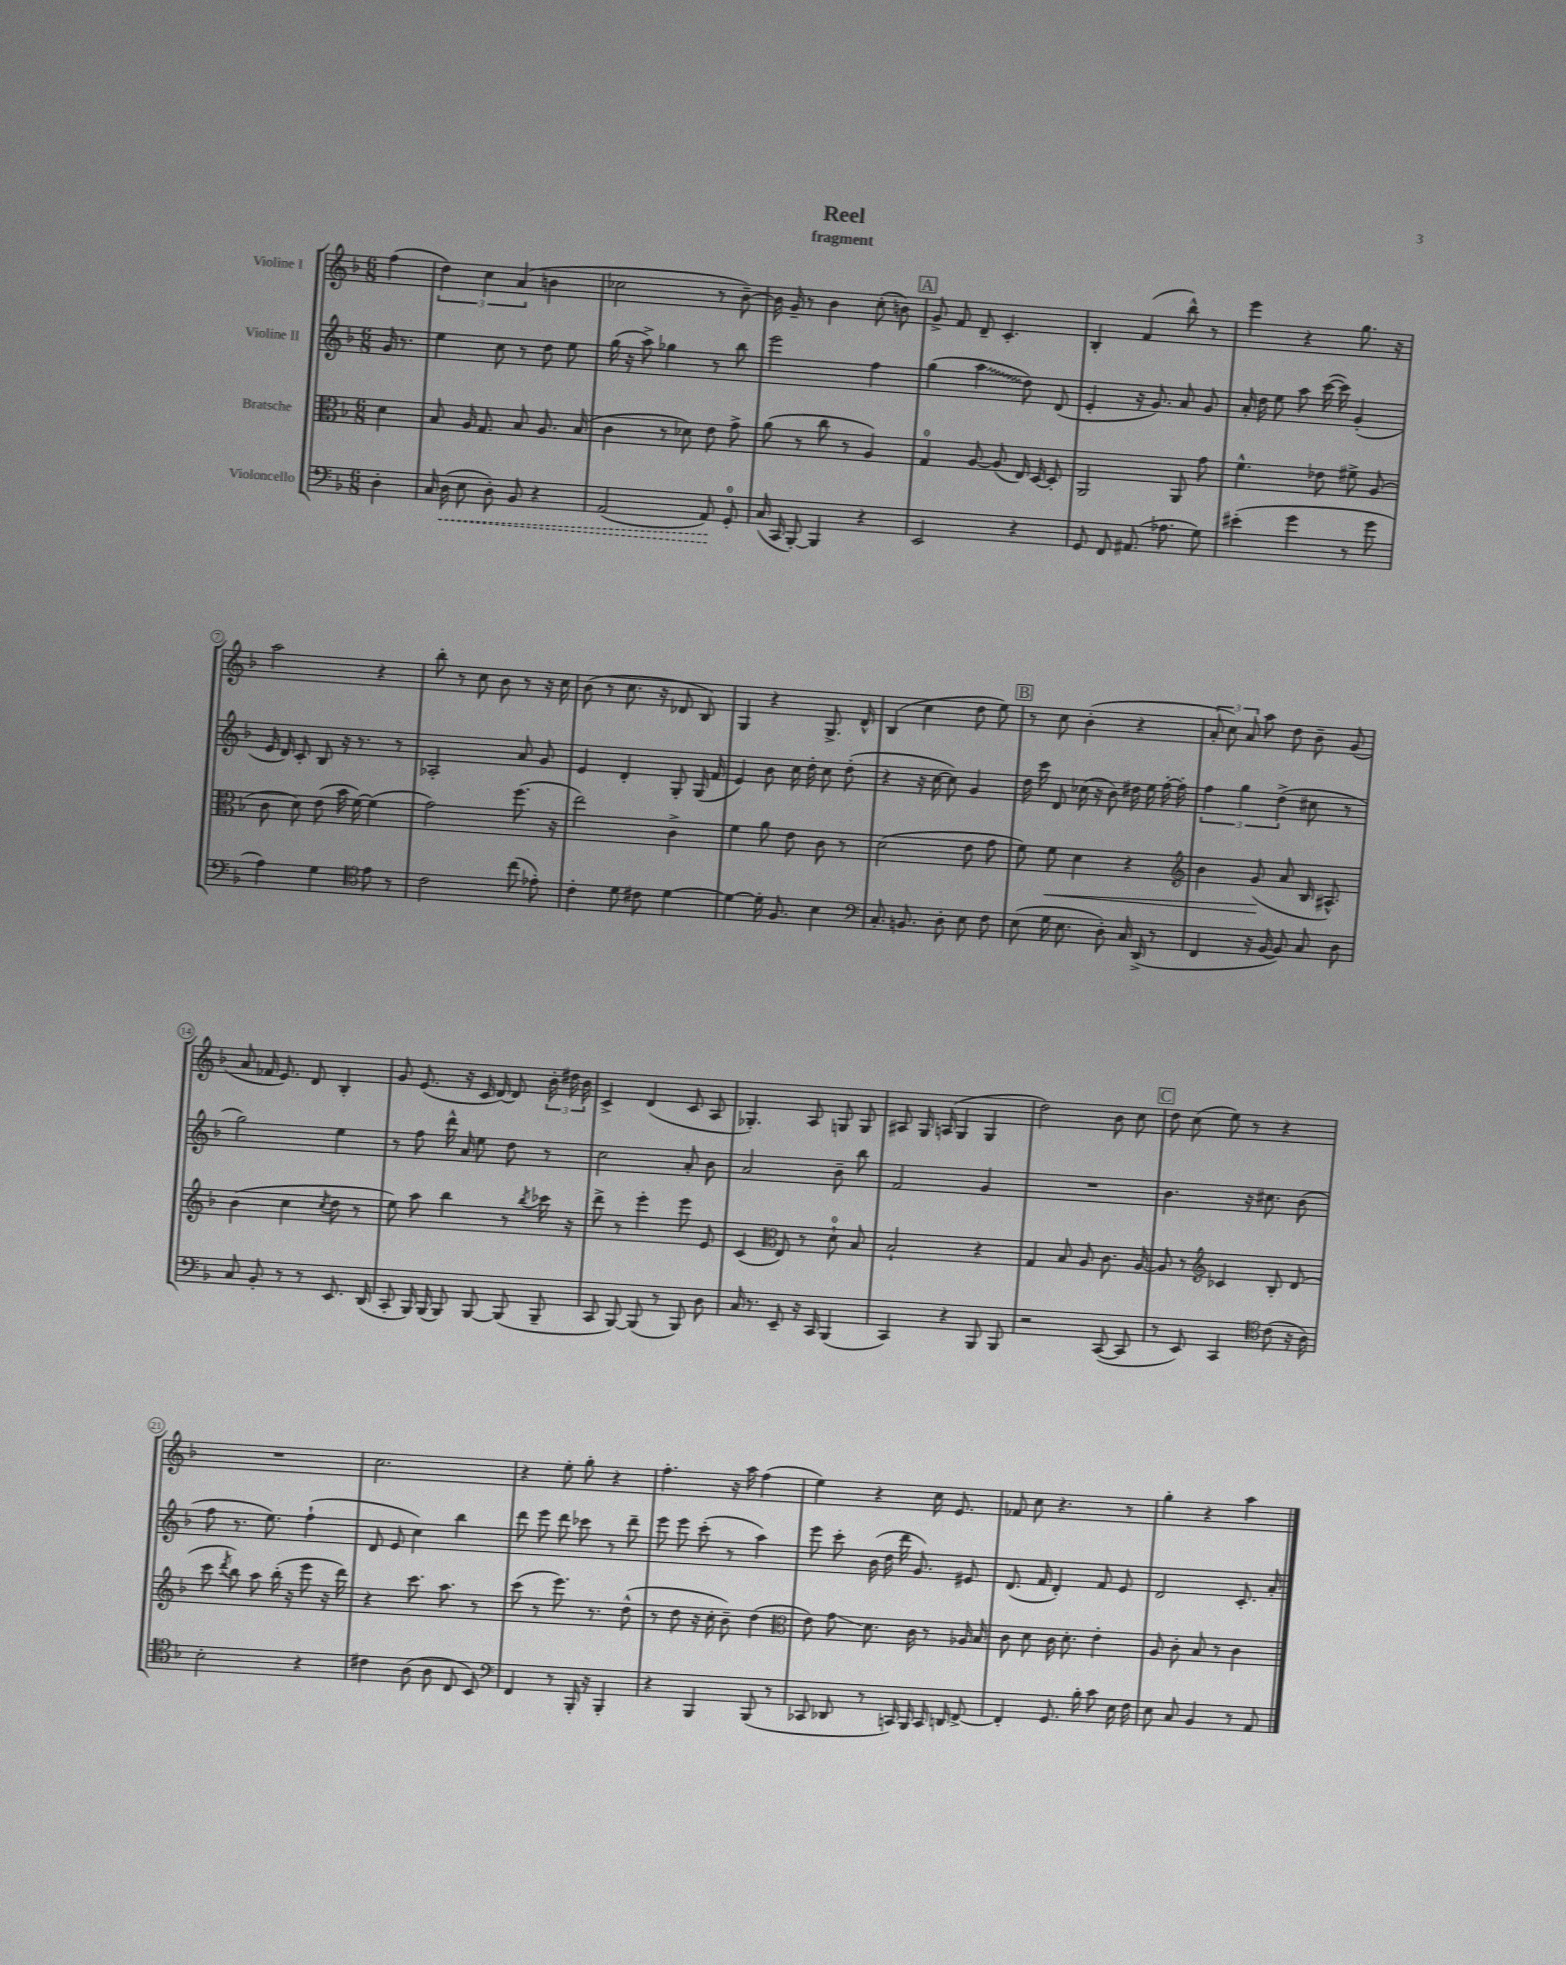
\header { title = "Reel" subtitle = "fragment" }
<<
\new StaffGroup <<
\new Staff = "s0" \with { instrumentName = "Violine I" } {
    \clef treble \key f \major \numericTimeSignature \time 6/8 \partial 4
    \autoBeamOff f''4( |
    \tuplet 3/2 { d''4) c''4 a'4( } b'4 |
    ces''2 r8 bes'8~--) |
    bes'16 g'16-- r8 bes'4 c''8-.( b'8) |
    \mark \markup { \box "A" } g'8-> f'8 d'8-- c'4.-. |
    bes4-. f'4( bes''8-^) r8 |
    e'''4 r4 g''8. r16 |
    a''2 r4 |
    bes''8-. r8 c''8 bes'8 r8 r16 c''16 |
    bes'8( r8 c''8. r16 des'8 bes8) |
    g4 r4 g8.-> d'16-^ |
    bes4( c''4 d''8 e''8) |
    \mark \markup { \box "B" } r8 c''8 bes'4-.( r4 |
    \tuplet 3/2 { a'8-. c''8) a'8 } a''8 d''8 bes'8-- g'8( |
    a'8 fes'16 e'8.) d'8 bes4-. |
    g'8 e'8.( r16 c'16 d'16~) d'8 \tuplet 3/2 { bes'16-. dis''16 bes'16 } |
    c'4-> d'4( c'8 a8 |
    ges4.-.) a8 g8 g8 |
    ais8 g16 a16( g4 g4 |
    d''2) bes'8 c''8 |
    \mark \markup { \box "C" } d''8 c''8( e''8) r8 r4 |
    R2. |
    c''2. |
    r4 e''8-. g''8-. r4 |
    f''4.-. r16 a''16 f''4( |
    e''4) r4 c''16 e'8. |
    fes'8 c''8 r4. r8 |
    g''4-. r4 a''4 \bar "|." |
}
\new Staff = "s1" \with { instrumentName = "Violine II" } {
    \clef treble \key f \major \numericTimeSignature \time 6/8 \partial 4
    \autoBeamOff g'16 r8. |
    e''4 c''8 r8 d''8 e''8 |
    g''16( r16 a''8->) ges''4 r8 bes''8 |
    e'''2 f''4 |
    \mark \markup { \box "A" } g''4( \once \override Glissando.style = #'zigzag a''4\glissando d''8) d'8( |
    e'4-. r16 g'8.) a'8 g'8 |
    a'16-. d''16 e''8 a''8 c'''16~( c'''16) g'4-.( |
    e'16 d'16) c'8-. bes8 r16 r8. r8 |
    aes2-. a'8 g'8 |
    e'4 d'4-. g8-. g16( f'16 |
    e'4) bes'8 c''16 d''16-. c''8 d''8-.( |
    r4 r16 c''16~ c''8) g'4 |
    \mark \markup { \box "B" } d''16 c'''16 d'8 ces''16( r16 bes'8) dis''16 e''16 f''16~-. f''16-. |
    \tuplet 3/2 { f''4 g''4 d''4->( } cis''8 r8 |
    g''2) e''4 |
    r8 f''8 d'''16-^ a'16 e''8 d''8 r8 |
    c''2 a'8-. bes'8 |
    a'2 bes'8-- bes''8 |
    f'2 g'4 |
    R2. |
    \mark \markup { \box "C" } bes'4. r16 cis''8. bes'8( |
    f''8 r8. e''8.) f''4-!( |
    d'8 e'8 c''4) bes''4 |
    d'''8 e'''8 d'''8 ces'''8 r8 d'''8-- |
    e'''8 e'''8 c'''8-.( r8 a''4) |
    e'''8 c'''8-. bes'16( d''16 d'''16 g'8.) eis'8 |
    d'8.( f'16 d'4-.) f'8 e'8 |
    d'2 c'8.-. a'16-. \bar "|." |
}
\new Staff = "s2" \with { instrumentName = "Bratsche" } {
    \clef alto \key f \major \numericTimeSignature \time 6/8 \partial 4
    \autoBeamOff d'4 |
    bes8 a16 g8. bes8 a8. bes16( |
    c'4 r8 des'8) e'8 g'8-> |
    a'8( r8 c''8 r8 a4) |
    \mark \markup { \box "A" } g4-0 a8~ a8( e16) d16~ d8-. |
    a,2 a,8 g'8 |
    f'4.-^ ees'8 fis'8-> a8( |
    c'8 d'8) e'8( bes'16 f'16~) f'4( |
    g'2) f''8.( r16 |
    e''2) c'4-> |
    f'4 a'8 e'8 c'8 r8 |
    d'2( e'8 g'8 |
    \mark \markup { \box "B" } f'8) f'8\< d'4 r4 |
    \clef treble bes'4 g'8\!( a'8 bes16 ais8.-^) |
    bes'4( c''4 \acciaccatura { c''8 } d''8 r8 |
    e''8) a''8 bes''4 r8 \acciaccatura { bes''8 } ces'''16 r16 |
    d'''8-> r8 e'''4-. e'''8 e'8 |
    c'4( \clef alto e8) r8 d'8-0-! bes8 |
    bes2-! r4 |
    g4 bes8 a8 c'8. a16~ |
    \mark \markup { \box "C" } a8 r8 \clef treble ces'4 bes8-. d'8( |
    c'''8 \acciaccatura { d'''8 } bes''8) a''8 bes''16-.( r16 e'''8 r16 d'''16) |
    r4 c'''8. a''8. r8 |
    c'''8( r8 e'''8.) r8. d''8-^( |
    r8 d''8 r16 c''16-. bes'8--) d''4( |
    \clef alto e'8) g'8\glissando d'8. c'16 r8 aes16 bes16 |
    c'8 d'8 c'16 d'8.-. e'4-. |
    a8 c'8-. bes8 r8 c'4 \bar "|." |
}
\new Staff = "s3" \with { instrumentName = "Violoncello" } {
    \clef bass \key f \major \numericTimeSignature \time 6/8 \partial 4
    \autoBeamOff d4-. |
    c16 \once \override Hairpin.style = #'dashed-line d16\<( e8 d8-.) bes,8 r4 |
    a,2( a,8\!) g,8-0-. |
    c16( c,16 bes,,8~-.) bes,,4 r4 |
    \mark \markup { \box "A" } e,2 r4 |
    g,8 f,8 ais,8.( aes8. g8) |
    eis'4-.( g'4 r8 g'8 |
    a4) g4 \clef tenor e'8 r8 |
    c'2 c''8( ees'8-.) |
    c'4-. d'8 cis'8 d'4~ |
    d'4~ d'16-. f8. bes4 |
    \clef bass c8.-. b,8. d8-. e8 f8 |
    \mark \markup { \box "B" } e8( g16 e8. d8-.) c16 d,16->( r8 |
    f,4 r16 bes,16~ bes,8) c8 d8 |
    c8 bes,8-. r8 r8 e,8. d,16( |
    c,8-. bes,,16) bes,,16( bes,,8) bes,,8~ bes,,8( bes,,8-- |
    c,8 bes,,8~) bes,,8( r8 bes,,8) d8 |
    c16 r8. e,8-- r16 c,16 bes,,4( |
    c,4) r4 bes,,8 bes,,8 |
    r2 c,8~( c,8 |
    \mark \markup { \box "C" } r8 e,8) c,4 \clef tenor c'8( r16 a16) |
    bes2-. r4 |
    cis'4 a8( a8 c8 bes,8) |
    \clef bass f,4 r8 bes,,16-. r16 bes,,4-. |
    r4 bes,,4 bes,,8( r8 |
    ces,8 des,8 r8 c,16) bes,,16 c,16 d,16 f,8~-> |
    f,4-. g,8. bes16-. c'8 e16 f16 |
    e8 c8 bes,4 r8 a,8 \bar "|." |
}
>>
>>
\layout { \context { \Score \override BarNumber.stencil = #(make-stencil-circler 0.1 0.3 ly:text-interface::print) } }
